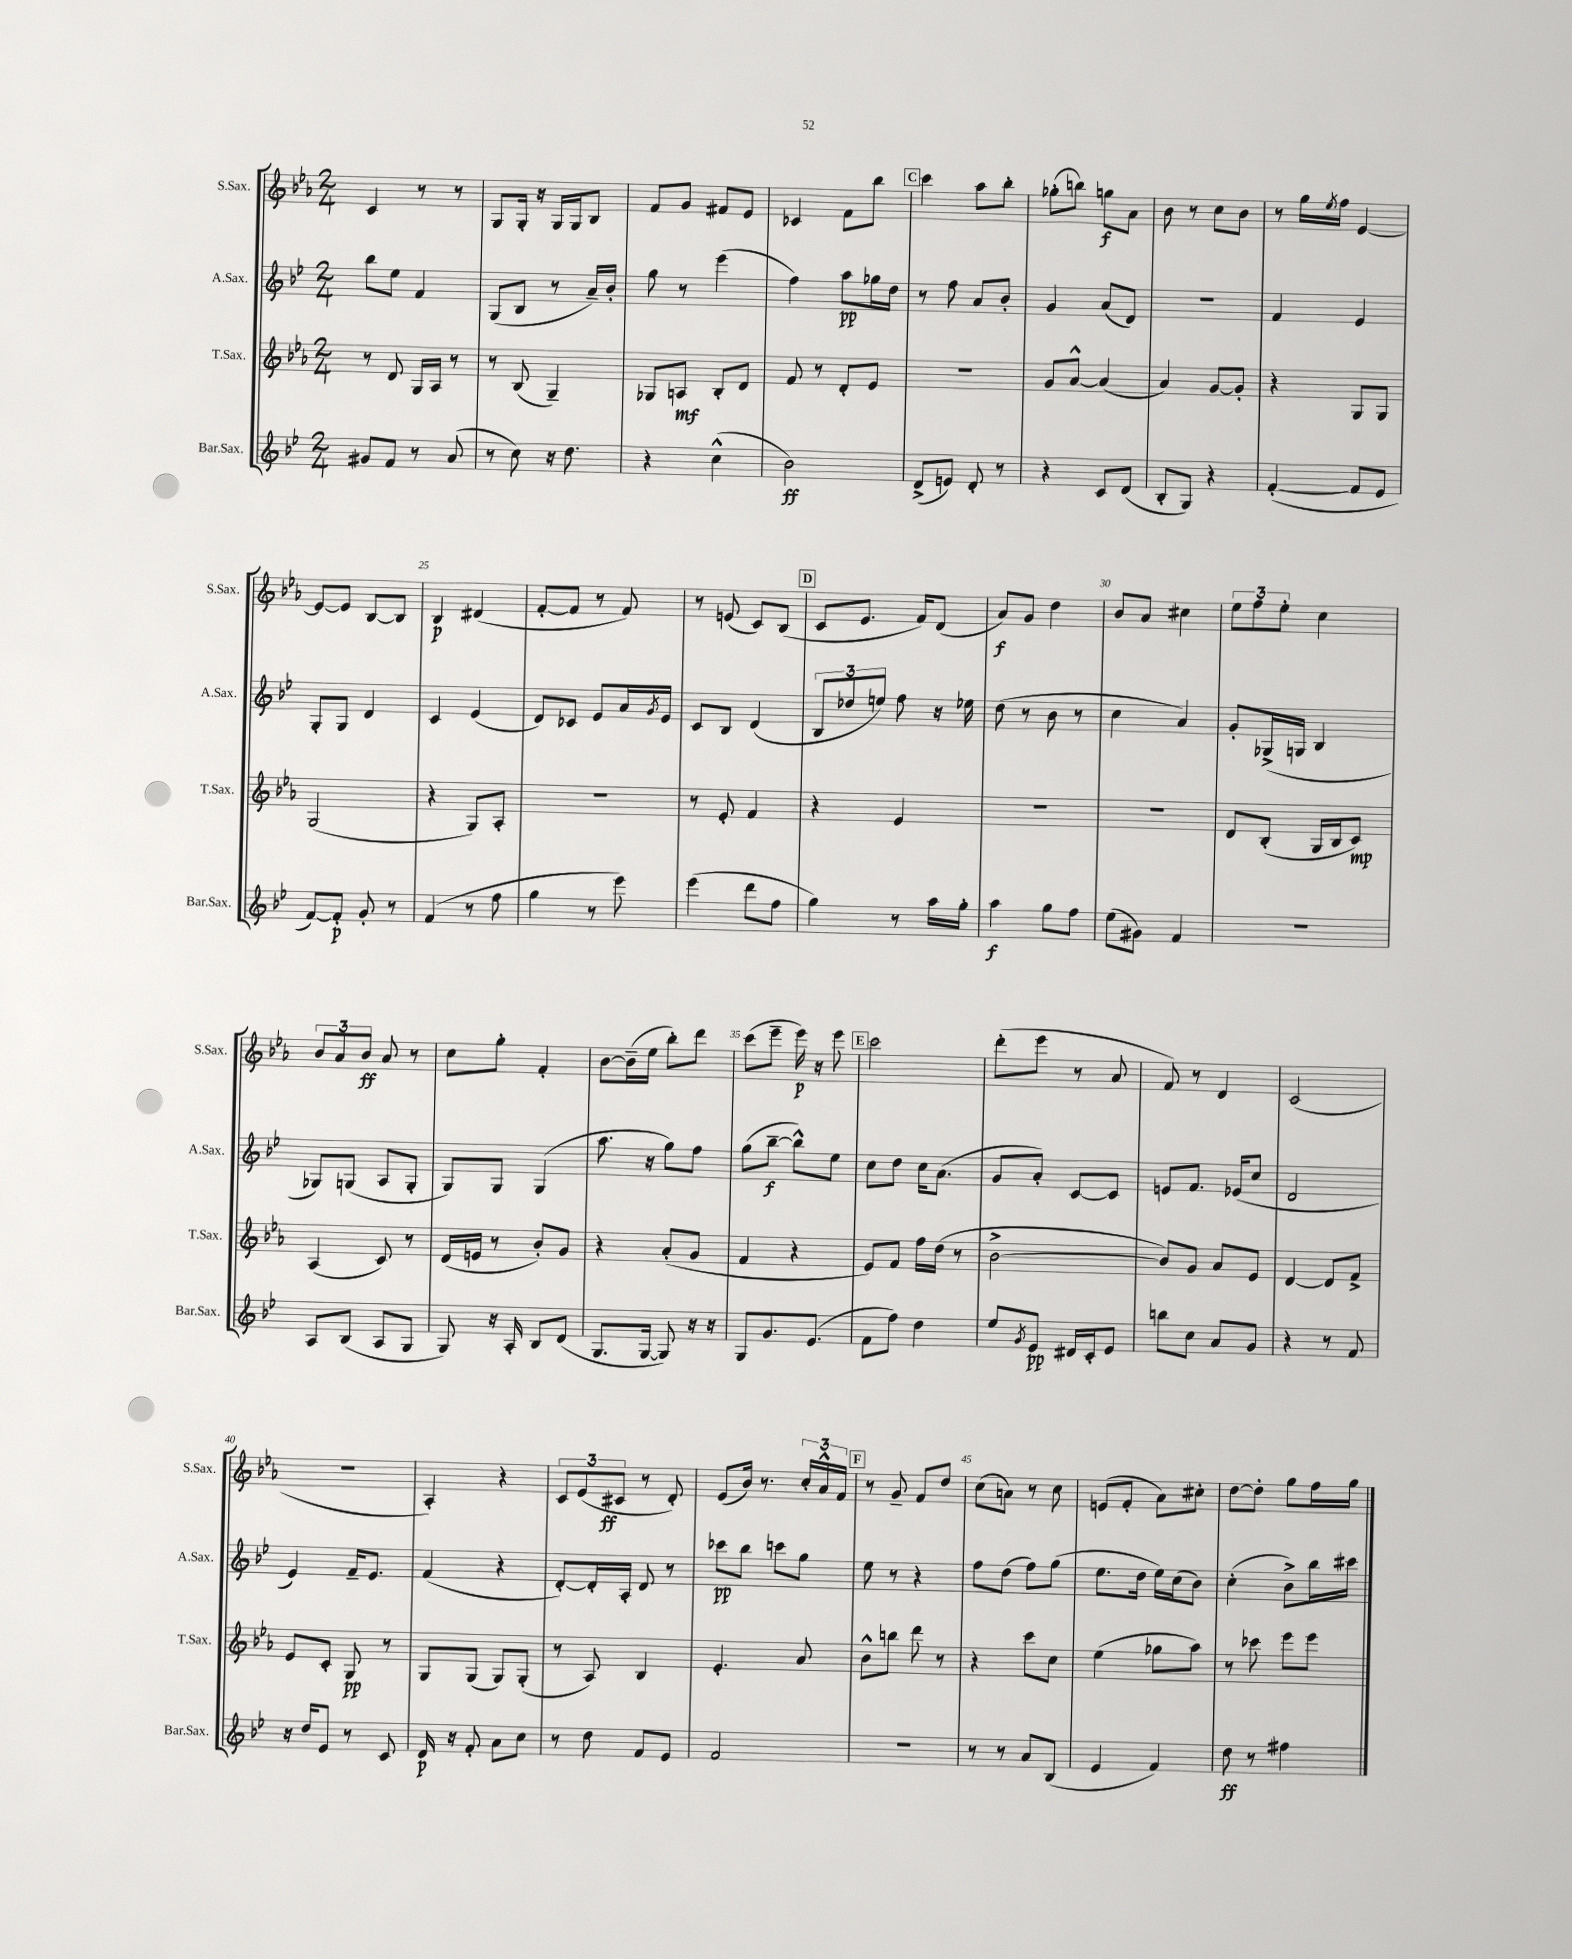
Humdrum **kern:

**kern	**kern	**kern	**kern
*staff4	*staff3	*staff2	*staff1
*clefG2	*clefG2	*clefG2	*clefG2
*k[b-e-]	*k[b-e-a-]	*k[b-e-]	*k[b-e-a-]
*M2/4	*M2/4	*M2/4	*M2/4
8g#/L	8r	8bb-\L	4c/
8f/J	8d/	8ee-\J	.
8r	16G/LL	4f/	8r
.	16A-/JJ	.	.
(8a/	8r	.	8r
=	=	=	=
8r	8r	(8G/L	8G/L
8cc\)	(8B-/	8B-/J	16G'/Jk
.	.	.	16r
16r	4G~/)	8r	16G/LL
8.dd\	.	.	16G/J
.	.	16a~/LL)	8B-/J
.	.	16b-'/JJ	.
=	=	=	=
4r	8G-/L	8gg\	8f/L
.	8A/J	8r	8g/J
(4cc^^\	8B-'/L	(4eee-\	8f#/L
.	8d/J	.	8e-/J
=	=	=	=
2b-\)	8f/	4ff\)	4c-/
.	8r	.	.
.	8d'/L	8aa\L	8f\L
.	8e-/J	16gg-\L	8bb-\J
.	.	16dd\JJ	.
=	=	=	=
(8d^/L	2r	8r	4ccc\
8e/J)	.	8ff\	.
8d'/	.	8a/L	8aa-\L
8r	.	8b-'/J	8bb-'\J
=	=	=	=
4r	8g/L	4g/	(8gg-'\L
.	[8a-^^/J	.	8bb\J)
8c/L	(4a-/]	(8a/L	8gg\L
(8d/J	.	8d/J)	8a-\J
=	=	=	=
8B-'/L	4a-/)	2r	8b-\
8G/J)	.	.	8r
4r	[8g/L	.	8cc\L
.	8g'/]J	.	8b-\J
=	=	=	=
([4f'/	4r	4f/	8r
.	.	.	16gg\LL
.	.	.	8qee-/
.	.	.	16ff\JJ
8f/]L	8G/L	4e-/	[4e-/
8e-/J	8G/J	.	.
=	=	=	=
[8f/L)	(2G/	8G'/L	8e-/_L
8f'/]J	.	8G/J	8e-/]J
8g'/	.	4d/	[8B-/L
8r	.	.	8B-/]J
=	=	=	=
(4f/	4r	4c/	4B-/
8r	8G/L)	(4e-/	(4d#/
8ff\	8A-'/J	.	.
=	=	=	=
4gg\	2r	8d/L)	[8f'/L
.	.	8c-/J	8f/]J
8r	.	8e-/L	8r
8eee-\)	.	16a/L	8f/)
.	.	8qg/	.
.	.	16e-/JJ	.
=	=	=	=
(4eee-\	8r	8c/L	8r
.	8e-'/	8B-/J	(8e/
8ddd\L	4f/	(4d/	8c/L)
8ff\J	.	.	(8B-/J
=	=	=	=
4gg\)	4r	12B-/L	8c/L
.	.	12dd-/	.
.	.	.	8.e-/J
.	.	12ee/J)	.
8r	4e-/	8ff\	.
.	.	.	16f/LK)
16aa\LL	.	16r	(8d/J
16gg'\JJ	.	16ee-\	.
=	=	=	=
4aa\	2r	(8dd\	8a-/L)
.	.	8r	8g/J
8gg\L	.	8b-\	4dd\
8ff\J	.	8r	.
=	=	=	=
(8ee-\L	2r	4cc\	8b-/L
8g#\J)	.	.	8a-/J
4f/	.	4a/)	4cc#\
=	=	=	=
2r	8d/L	8g'/L	12ee-\L
.	.	.	12ff\
.	(8B-'/J	(16G-^/L	.
.	.	.	12ee-'\J
.	.	16G/JJ	.
.	16G/LL	4B-/	4cc\
.	16B-/J	.	.
.	8c/J)	.	.
=	=	=	=
8A/L	(4A-/	8G-/L)	12b-/L
.	.	.	12a-/
(8B-/J	.	(8G/J	.
.	.	.	12b-/J
8A/L	8c/)	8A/L	8a-/
8G/J	8r	8G'/J	8r
=	=	=	=
8G/)	(16d/LL	8G/L)	8cc\L
.	16e/JJ	.	.
16r	8r	8G/J	8gg'\J
16A'/	.	.	.
8B-/L	8b-'/L)	(4G/	4f'/
(8d/J	8g/J	.	.
=	=	=	=
8.G/L	4r	8.aa\	[8b-\L
.	.	.	(16b-~\]L
[16G/Jk	.	16r	16ee-\JJ
8G/])	(8a-'/L	8gg\L)	8bb-'\L)
16r	8g/J	8ff\J	8ddd\J
16r	.	.	.
=	=	=	=
8G/L	4f/	(8gg\L	(8ccc\L
8.g/	.	[8bb-~\J	8eee-~\J
.	4r	8bb-^^\]L)	16eee-\)
(8.e-/J	.	.	16r
.	.	8ee-\J	8eee-\
=	=	=	=
8f\L	8e-/L)	8cc\L	2ccc\
8ff\J)	8f/J	8dd\J	.
4dd\	16ff\LL	16cc\LK	.
.	(16dd\JJ	(8.a\J	.
.	8r	.	.
=	=	=	=
8ee-/L	[2b-^\	8g/L	(8ddd'\L
8qg/	.	.	.
8e-/J	.	8a'/J)	8eee-\J
16d#/LL	.	[8c/L	8r
16c'/J	.	.	.
8e-/J	.	8c/]J	8a-/
=	=	=	=
8bb\L	8b-/]L)	8e/L	8f/)
8cc\J	8g/J	8.f/J	8r
8a/L	8a-/L	.	4d/
.	.	(16e-/LK	.
8g/J	8e-/J	8cc/J	.
=	=	=	=
4r	[4d/	2d/	(2c/
8r	8d/]L	.	.
8f/	8f^/J	.	.
=	=	=	=
16r	8e-/L	4e-/)	2r
16dd/LK	.	.	.
8e-/J	8c'/J	.	.
8r	8G/	16f~/LK	.
.	.	8.e-/J	.
8c/	8r	.	.
=	=	=	=
16d/	8G/L	(4f/	4A-'/)
16r	.	.	.
8f'/	(8G/J	.	.
8a\L	8G/L)	4r	4r
8cc\J	(8G'/J	.	.
=	=	=	=
8r	8r	[8d'/L)	12c/L
.	.	.	(12e-/
8dd\	8A-/)	16d'/]L	.
.	.	.	12c#/J
.	.	16A'/JJ	.
8f/L	4B-/	8d/	8r
8e-/J	.	8r	8d'/)
=	=	=	=
2f/	4.e-'/	8ccc-\L	(8e-/L
.	.	8bb-\J	16b-/Jk)
.	.	.	8.r
.	.	8ccc\L	.
.	8a-/	8gg\J	24cc'/LL
.	.	.	24a-^^/
.	.	.	24f/JJ
=	=	=	=
2r	8b-^^\L	8ee-\	8r
.	8bb\J	8r	8g~/
.	8ddd\	4r	8f/L
.	8r	.	8dd/J
=	=	=	=
8r	4r	8ff\L	(8cc\L
8r	.	(8dd\J	8a\J)
8a/L	8ccc\L	8ff\L)	8r
(8B-/J	8cc\J	(8gg\J	8cc\
=	=	=	=
4e-/	(4ee-\	8.ee-\L	(8e/L
.	.	.	8f'/J
.	.	16dd\Jk	.
4f/)	8gg-\L	16ee-\LL)	8a-\L)
.	.	(16cc\J	.
.	8aa-\J)	8b-\J)	8cc#'\J
=	=	=	=
8dd\	8r	(4cc'\	[8dd\L
8r	8ccc-\	.	8dd'\]J
4ff#\	8eee-\L	8b-^\L)	8gg\L
.	8eee-\J	16bb-\L	16ff\L
.	.	16ccc#\JJ	16gg\JJ
==	==	==	==
*-	*-	*-	*-
